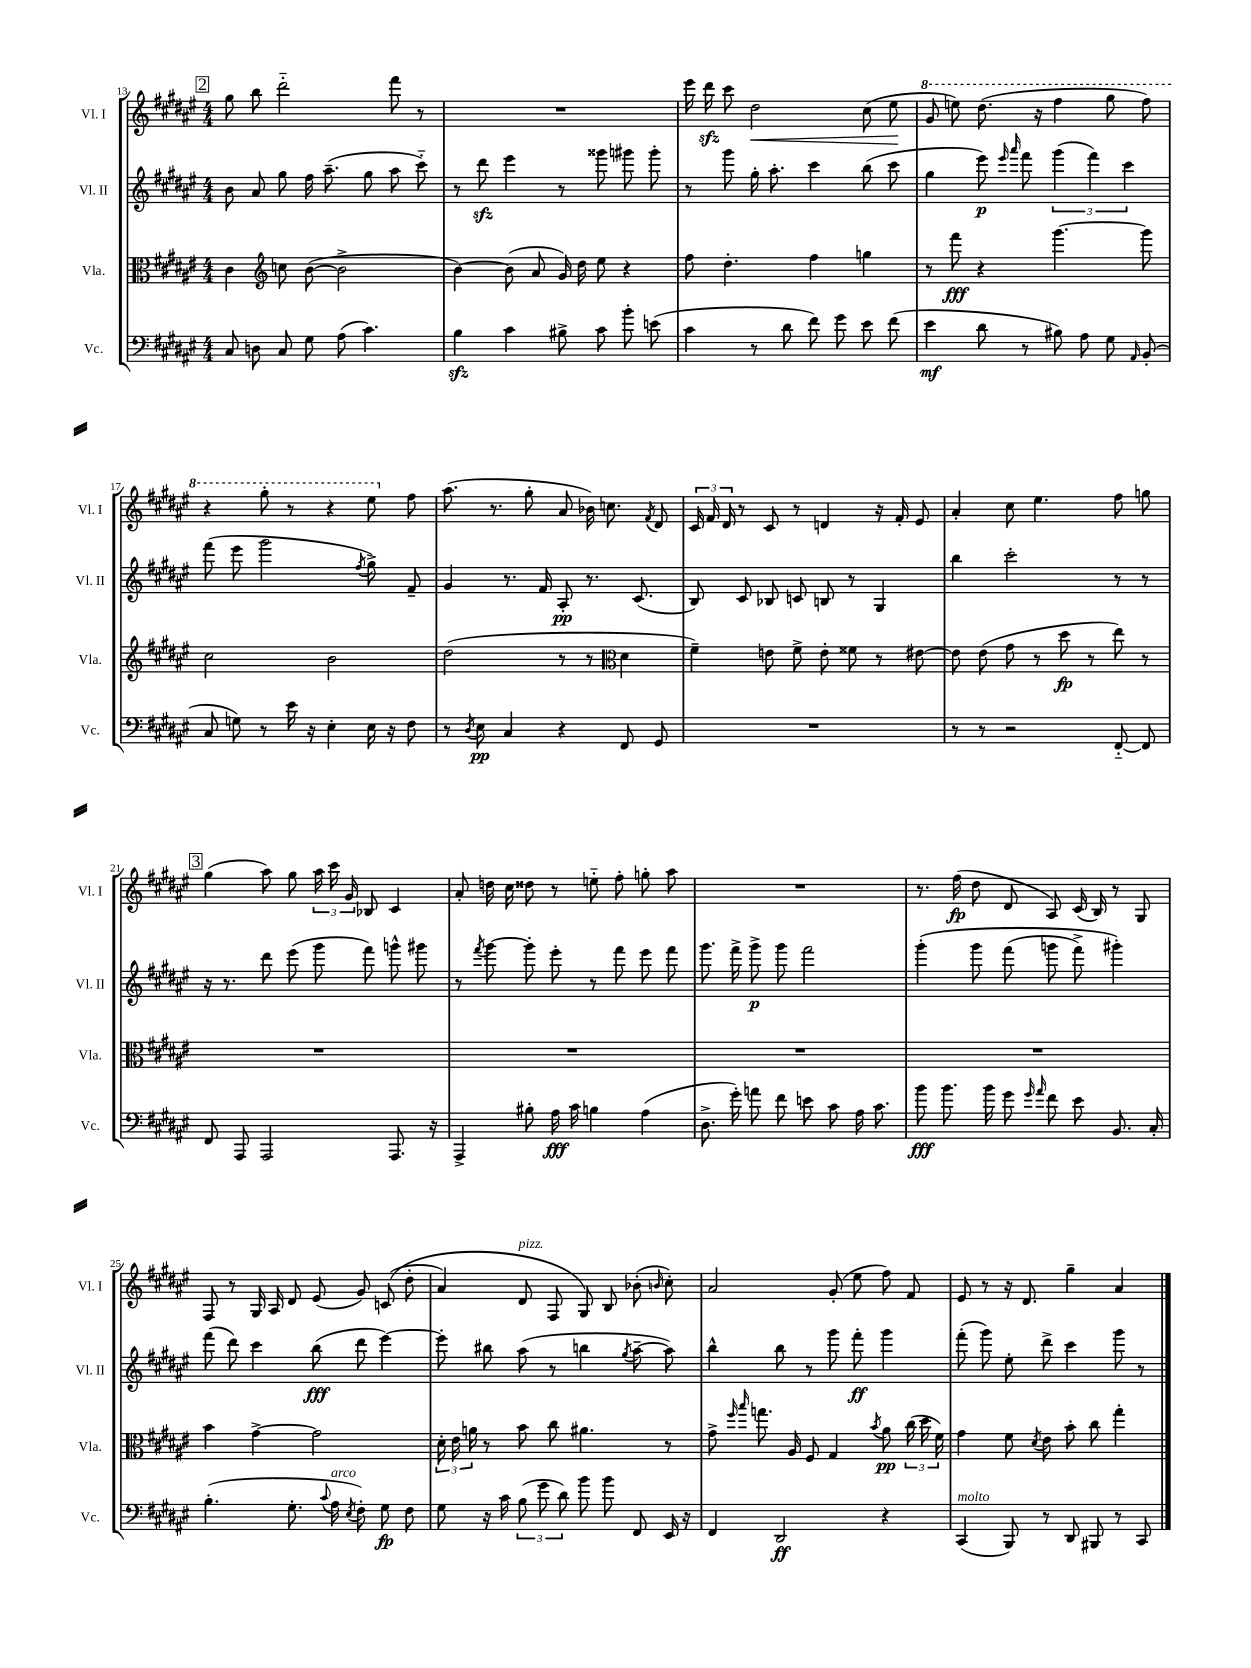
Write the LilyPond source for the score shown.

<<
\new StaffGroup <<
\new Staff = "s0" \with { instrumentName = "Vl. I" shortInstrumentName = "Vl. I" } {
    \clef treble \key fis \major \numericTimeSignature \time 4/4
    \autoBeamOff \mark \markup { \box "2" } gis''8 b''8 dis'''2-_ fis'''8 r8 |
    R1 |
    eis'''16 dis'''16\sfz cis'''8 dis''2\< cis''8( eis''8\! |
    \ottava #1 gis''8 e'''8) dis'''8.( r16 fis'''4 gis'''8 fis'''8) |
    r4 gis'''8-. r8 r4 eis'''8 \ottava #0 fis''8 |
    ais''8.( r8. gis''8-. ais'8 bes'16) c''8. \acciaccatura { fis'8 } dis'8 |
    \tuplet 3/2 { cis'16 fis'16 dis'16 } r8 cis'8 r8 d'4 r16 fis'16-. eis'8 |
    ais'4-. cis''8 eis''4. fis''8 g''8 |
    \mark \markup { \box "3" } gis''4( ais''8) gis''8 \tuplet 3/2 { ais''16 cis'''16 gis'16 } bes8 cis'4 |
    ais'8-. d''16 cis''16 disis''8 r8 e''8-_ fis''8-. g''8-. ais''8 |
    R1 |
    r8. fis''16\fp( dis''8 dis'8 ais8) cis'16( b16) r8 gis8 |
    fis8 r8 gis16 ais16 dis'8 eis'8( gis'8) c'8(\( dis''8-. |
    ais'4) dis'8^\markup { \italic "pizz." } fis8 gis8\) b8 bes'8-.( \grace { b'16 } cis''8-.) |
    ais'2 gis'8-.( eis''8 fis''8) fis'8 |
    eis'8 r8 r16 dis'8. gis''4-- ais'4 \bar "|." |
}
\new Staff = "s1" \with { instrumentName = "Vl. II" shortInstrumentName = "Vl. II" } {
    \clef treble \key fis \major \numericTimeSignature \time 4/4
    \autoBeamOff \mark \markup { \box "2" } b'8 ais'8 gis''8 fis''16 ais''8.--( gis''8 ais''8 cis'''8-_) |
    r8 dis'''8\sfz eis'''4 r8 gisis'''8 gis'''8 gis'''8-. |
    r8 gis'''8 gis''16-. ais''8.-. cis'''4 b''8( cis'''8 |
    gis''4 eis'''8\p) \grace { eis'''16 ais'''16 } fis'''8 \tuplet 3/2 { gis'''4( fis'''4) cis'''4 } |
    fis'''8( eis'''8 gis'''2 \acciaccatura { fis''8 } gis''8->) fis'8-- |
    gis'4 r8. fis'16 ais8-.\pp r8. cis'8.( |
    b8) cis'8 bes8 c'8 b8 r8 gis4 |
    b''4 cis'''2-. r8 r8 |
    \mark \markup { \box "3" } r16 r8. dis'''8 eis'''8( gis'''8 fis'''8) g'''8-^ gis'''8 |
    r8 \acciaccatura { fis'''8 } gis'''8~ gis'''8-. eis'''8-. r8 fis'''8 eis'''8 fis'''8 |
    gis'''8. fis'''16-> gis'''8->\p gis'''8 fis'''2 |
    gis'''4-.\( gis'''8 fis'''8( g'''8 fis'''8->) gis'''4-.\) |
    fis'''8( dis'''8) cis'''4 b''8\fff( dis'''8 eis'''4~) |
    eis'''8-. bis''8 ais''8( r8 b''4 \acciaccatura { gis''8 } ais''8~-- ais''8) |
    b''4-^ b''8 r8 gis'''8 fis'''8-.\ff gis'''4 |
    fis'''8-.( gis'''8) eis''8-. dis'''8-> cis'''4 gis'''8 r8 \bar "|." |
}
\new Staff = "s2" \with { instrumentName = "Vla." shortInstrumentName = "Vla." } {
    \clef alto \key fis \major \numericTimeSignature \time 4/4
    \autoBeamOff \mark \markup { \box "2" } cis'4 \clef treble c''8 b'8~( b'2-> |
    b'4~) b'8( ais'8 gis'16) dis''16 eis''8 r4 |
    fis''8 dis''4.-. fis''4 g''4 |
    r8 fis'''8\fff r4 gis'''4.~ gis'''8 |
    cis''2 b'2 |
    dis''2( r8 r8 \clef alto dis'4 |
    fis'4--) e'8 fis'8-> e'8-. fisis'8 r8 eis'8~ |
    eis'8 eis'8( gis'8 r8 dis''8\fp r8 eis''8) r8 |
    \mark \markup { \box "3" } R1 |
    R1 |
    R1 |
    R1 |
    b'4 gis'4~-> gis'2 |
    \tuplet 3/2 { dis'16-. eis'16 a'16 } r8 b'8 cis''8 ais'4. r8 |
    gis'8-> \grace { fis''16 b''16 } g''8. ais16 fis8 gis4 \acciaccatura { b'8 } ais'8\pp \tuplet 3/2 { cis''16( dis''16 fis'16) } |
    gis'4 fis'8 \acciaccatura { dis'8 } eis'8 b'8-. cis''8 gis''4-. \bar "|." |
}
\new Staff = "s3" \with { instrumentName = "Vc." shortInstrumentName = "Vc." } {
    \clef bass \key fis \major \numericTimeSignature \time 4/4
    \autoBeamOff \mark \markup { \box "2" } cis8 d8 cis8 gis8 ais8( cis'4.) |
    b4\sfz cis'4 bis8-> cis'8 b'8-. e'8( |
    cis'4 r8 dis'8 fis'8) gis'8 eis'8 fis'8( |
    eis'4\mf dis'8 r8 bis8) ais8 gis8 \grace { ais,16 } b,8-.( |
    cis8 g8) r8 eis'16 r16 eis4-. eis16 r16 fis8 |
    r8 \acciaccatura { dis8 } eis8\pp cis4 r4 fis,8 gis,8 |
    R1 |
    r8 r8 r2 fis,8~-_ fis,8 |
    \mark \markup { \box "3" } fis,8 ais,,8 ais,,2 ais,,8. r16 |
    ais,,4-> bis8-. ais16\fff cis'16 b4 ais4( |
    dis8.-> gis'16-.) a'8 fis'8 e'8 cis'8 ais16 cis'8. |
    b'8\fff b'8. b'16 gis'8 \grace { gis'16 ais'16 } fis'8 eis'8 b,8. cis16-. |
    b4.-.( gis8.-. \appoggiatura { cis'8 } ais16^\markup { \italic "arco" } \acciaccatura { eis8 } fis8-.) gis8\fp fis8 |
    gis8 r16 cis'16 \tuplet 3/2 { b8( gis'8 dis'8) } b'8 b'8 fis,8 eis,16 r16 |
    fis,4 dis,2\ff r4 |
    cis,4^\markup { \italic "molto" }( b,,8) r8 dis,8 bis,,8 r8 cis,8 \bar "|." |
}
>>
>>
\layout { \context { \Score currentBarNumber = #13 } }
